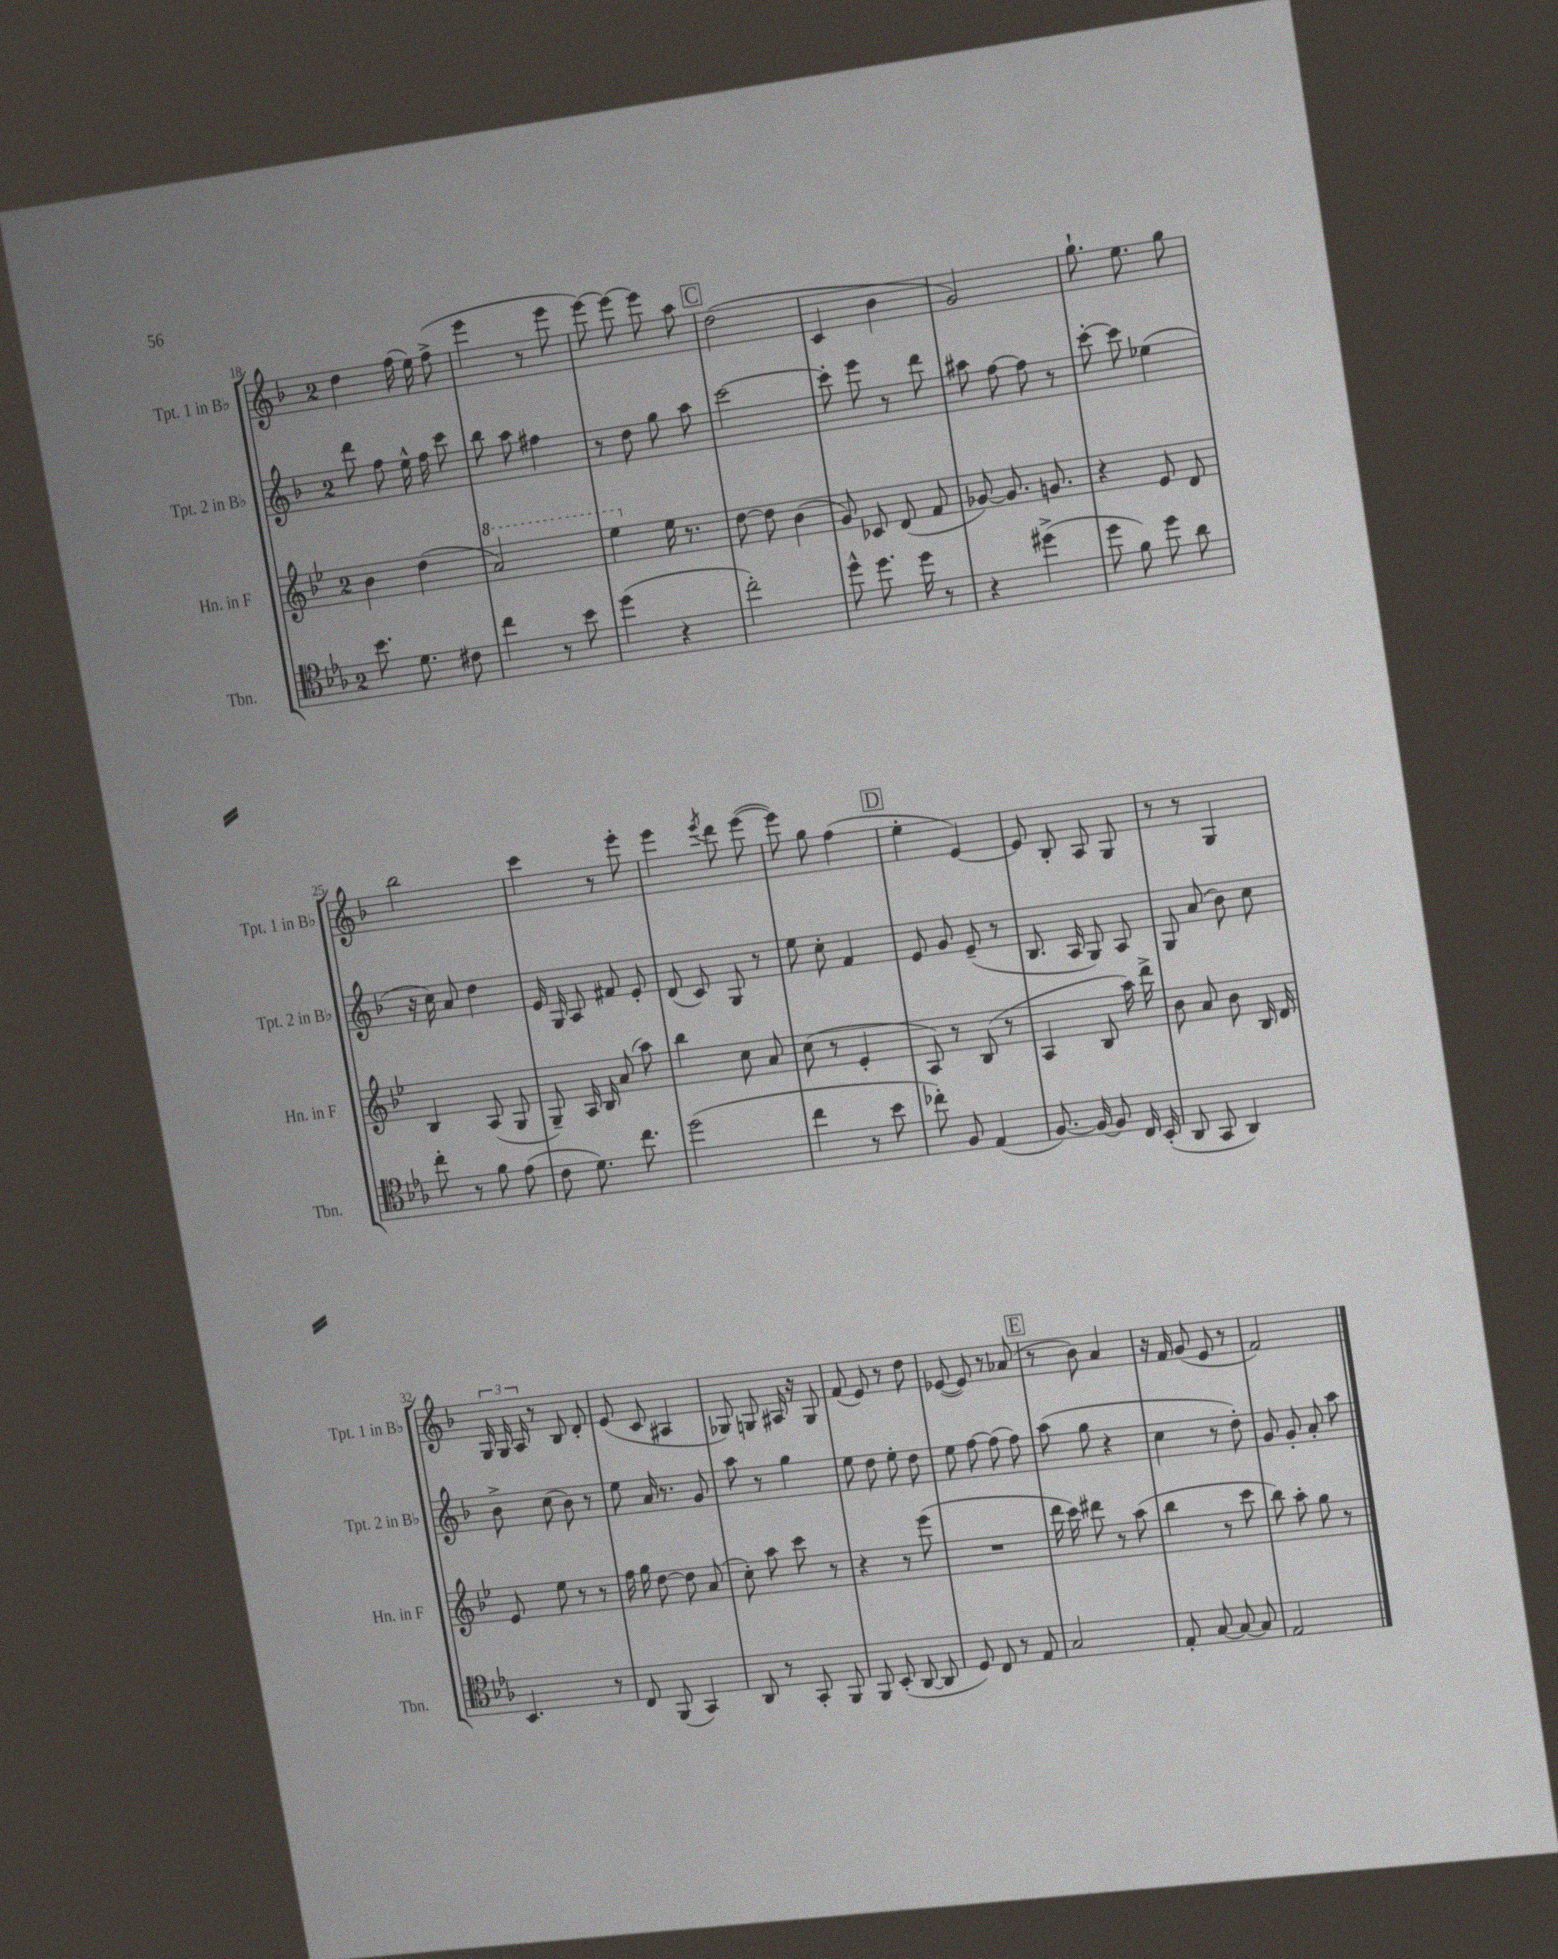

**kern	**kern	**kern	**kern
*part4	*part3	*part2	*part1
*staff4	*staff3	*staff2	*staff1
*I"Tbn.	*I"Hn. in F	*I"Tpt. 2 in B♭	*I"Tpt. 1 in B♭
*I'Tbn.	*I'Hn. in F	*I'Tpt. 2 in B♭	*I'Tpt. 1 in B♭
*clefC4	*clefG2	*clefG2	*clefG2
*k[b-e-a-]	*k[b-e-]	*k[b-]	*k[b-]
*M2/4	*M2/4	*M2/4	*M2/4
=18	=18	=18	=18
8.b-\	4b-\	8ddd\	4dd\
.	.	8ff\	.
8.d\	.	.	.
.	(4dd\	16ee^^\	(16ff\
.	.	16ff\	16ee\)
8c#X\	.	8ccc\	(8ff^\
=19	=19	=19	=19
*	*8va	*	*
4cc\	2aa/)	8bb-\	4eee\
.	.	8aa\	.
8r	.	4ff#X\	8r
8b-\	.	.	8eee\
=20	=20	=20	=20
(4dd\	4eee-\	8r	[8eee\)
.	.	8dd\	8eee\_
*	*X8va	*	*
4r	16ee-\	8gg\	8eee\]
.	8.r	.	.
.	.	8aa\	8aa\
!!LO:REH:place=s1:t=C
=21	=21	=21	=21
2cc'\)	[8dd\	[2ccc\	(2dd\
.	8dd\]	.	.
.	(4b-\	.	.
=22	=22	=22	=22
8dd^^\	8g/)	8ccc'\]	4c/
8.dd\	8c-X/	8eee\	.
.	(8d/	8r	4b-\
16dd\	.	.	.
8r	8f/	8ddd\	.
=23	=23	=23	=23
4r	[8g-X/)	8aa#X\	2g/)
.	8.g-/]	[8ff\	.
(4dd#X^\	.	8ff\]	.
.	8.gn/	.	.
.	.	8r	.
=24	=24	=24	=24
8dd\	4r	[8ccc'\	8.gg`\
8f\)	.	8ccc\]	.
.	.	.	8.ee\
8dd\	8e-/	(4ee-X\	.
8a-\	8d/	.	8gg\
!!LO:LB:g=z
=25	=25	=25	=25
8cc'\	4B-/	16r	2bb-\
.	.	16cc\)	.
8r	.	8a/	.
8f\	(8A/	4dd\	.
(8e-\	8G/	.	.
=26	=26	=26	=26
8c\	8G~/)	16e/	4ccc\
.	.	16G/	.
8.d\)	16A/	8A/	.
.	16B-/	.	.
.	(8a/	8f#X/	8r
8.cc\	.	.	.
.	8aa\)	8e'/	8eee'\
=27	=27	=27	=27
(2dd\	4bb-\	(8d/	4eee\
.	.	8c/)	.
.	.	.	8qeee/
.	8cc\	8G/	8ddd\
.	8a/	8r	([8eee\
=28	=28	=28	=28
4cc\	(8cc\	8ee\	8eee\])
.	8r	8cc'\	8gg\
8r	4e-'/	4f/	(4ff\
8b-\	.	.	.
!!LO:REH:place=s1:t=D
=29	=29	=29	=29
8cc-X'\)	8A/)	8e/	4ee'\
8F/	8r	8g/	.
(4E-/	(8B-/	(8e~/	[4e/)
.	8r	8r	.
=30	=30	=30	=30
[8.F/)	4A/	8.B-/	8e/]
.	.	.	8B-'/
16F/_	.	16A/	.
8F/]	8B-/	8G/)	8A/
16C/	16aa\)	8A/	8G/
(16BB-'/	16ddd^\	.	.
=31	=31	=31	=31
8AA-/	8b-\	8G/	8r
8GG/	8a/	(8a/	8r
4AA-/)	8b-\	8b-\)	4G/
.	16B-/	8cc\	.
.	16d/	.	.
!!LO:LB:g=z
=32	=32	=32	=32
4.BB-/	8e-/	8b-^\	24G/
.	.	.	24G/
.	.	.	24A/
.	8ee-\	(8cc\	8r
.	8r	8b-\)	8B-/
8r	8r	8r	8d'/
=33	=33	=33	=33
8C/	16ff\	8ee\	(8e/
.	16gg\	.	.
(8FF/	[8dd\	16a/	8c/
.	.	8.r	.
4GG/)	8dd\]	.	4A#X/
.	(8a/	8g/	.
=34	=34	=34	=34
8AA-/	8cc'\)	8aa\	8G-X/)
8r	8aa\	8r	8Gn/
8GG'/	8ccc\	4gg\	16A#X/
.	.	.	16r
8FF/	8r	.	8G/
=35	=35	=35	=35
8FF/	4r	8ee\	(8f/
(8BB-'/	.	8dd\	8e/)
[8AA-/	8r	8ee'\	8r
8AA-/]	(8eee-\	8dd\	8dd\
=36	=36	=36	=36
8D/)	2r	8ee\	([8e-X/
8C/	.	[8ff\	8e-/])
8r	.	(8ff\]	8r
8E-/	.	8ff\)	(8a-X/
!!LO:REH:place=s1:t=E
=37	=37	=37	=37
2G/	16ddd\	(8aa\	8r
.	16ccc\)	.	.
.	8ddd#X\	8gg\	8b-\)
.	8r	4r	4a/
.	(8aa\	.	.
=38	=38	=38	=38
8E-'/	4bb-\	4cc\	16r
.	.	.	16f/
[8G/	.	.	(8g/
8G/_	8r	8r	8e/
8G/]	8ccc\	8dd'\)	8r
=39	=39	=39	=39
2E-/	8bb-\)	8g/	2f/)
.	8aa'\	8g'/	.
.	8gg\	8a'/	.
.	8r	8aa\	.
==	==	==	==
*-	*-	*-	*-
